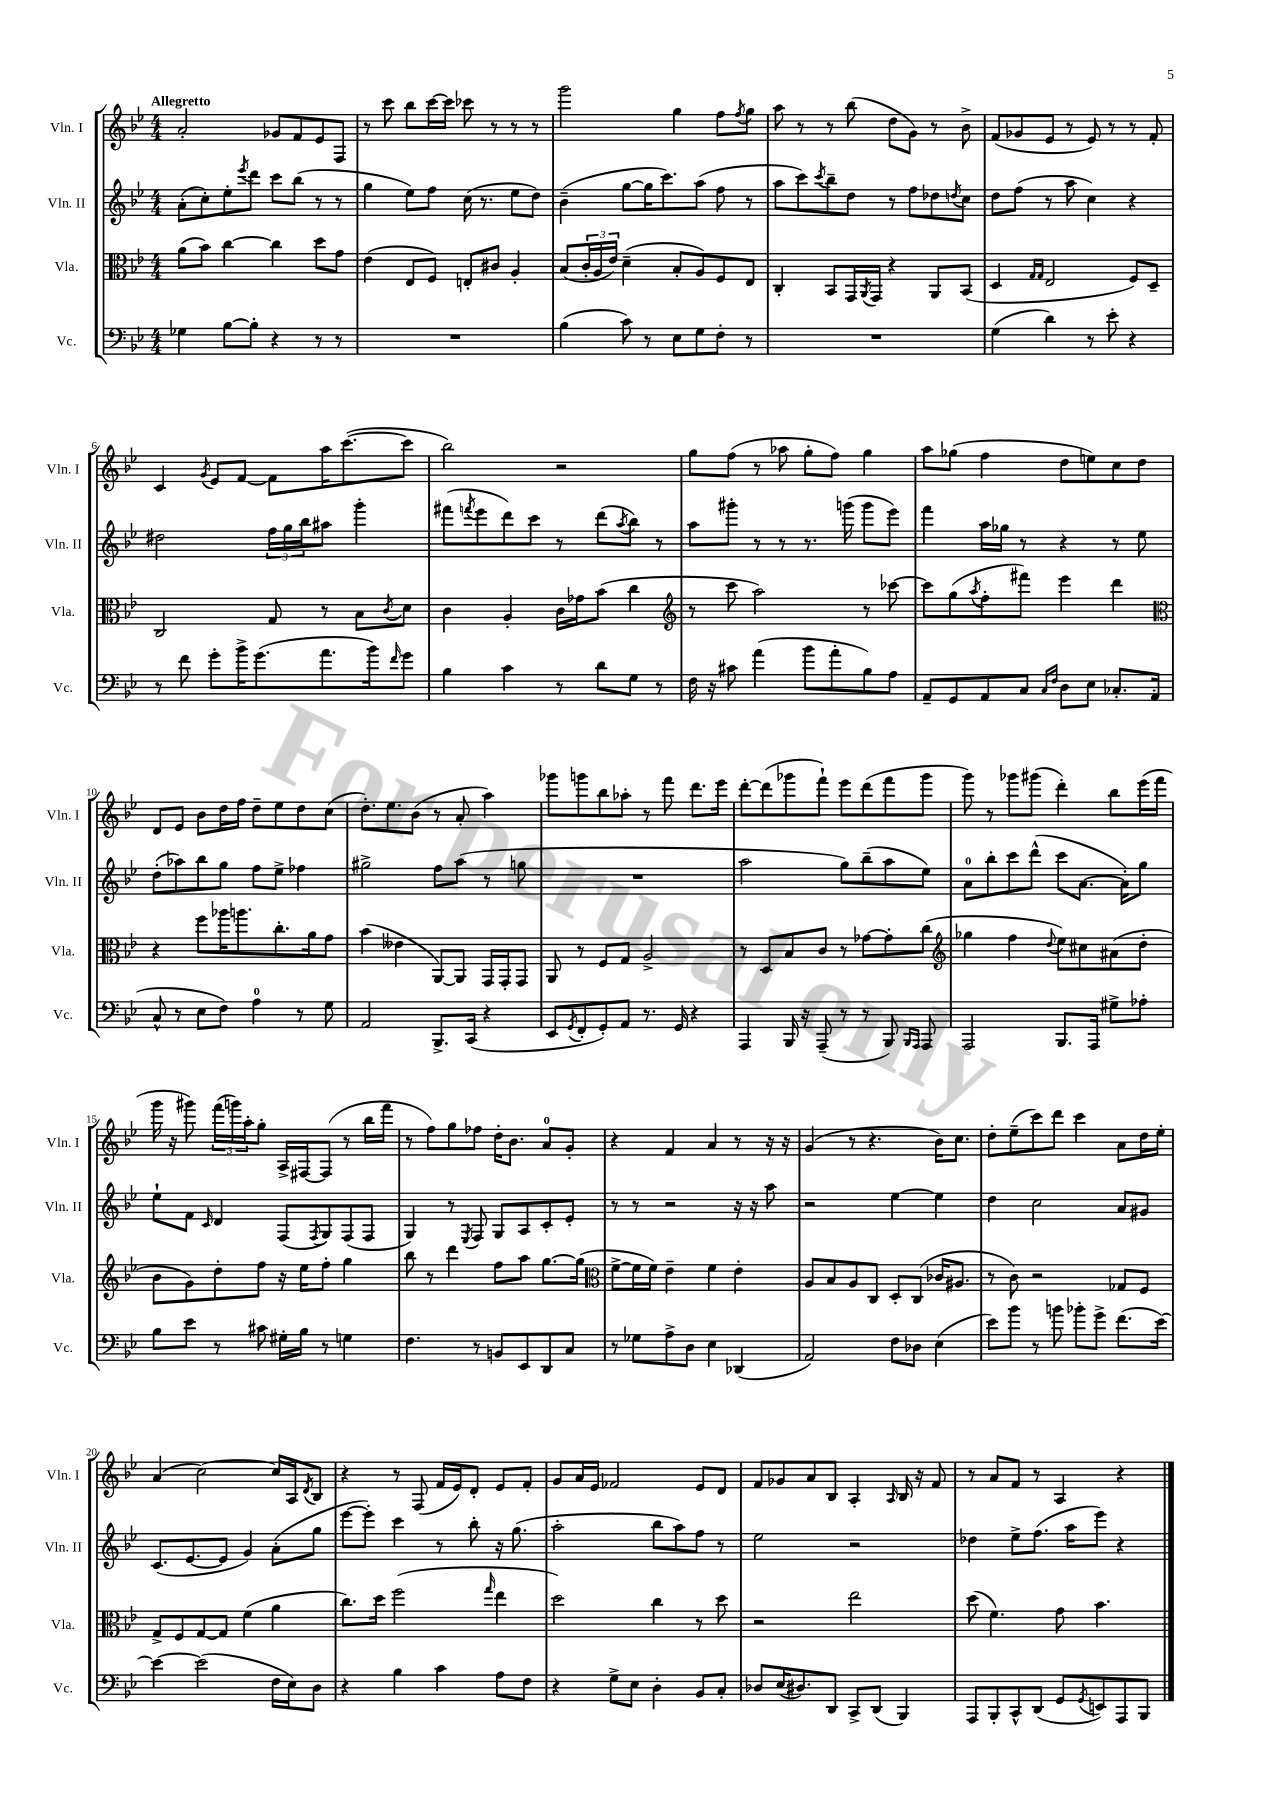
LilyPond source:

<<
\new StaffGroup <<
\new Staff = "s0" \with { instrumentName = "Vln. I" shortInstrumentName = "Vln. I" } {
    \clef treble \key bes \major \numericTimeSignature \time 4/4 \tempo "Allegretto"
    a'2-. ges'8 f'8 ees'8 f8 |
    r8 c'''8 bes''8 c'''16~ c'''16 ces'''8 r8 r8 r8 |
    g'''2 g''4 f''8 \acciaccatura { f''8 } g''8 |
    a''8 r8 r8 bes''8( d''8 g'8) r8 bes'8-> |
    f'8( ges'8 ees'8 r8 ees'8) r8 r8 f'8-. |
    c'4 \acciaccatura { g'8 } ees'8 f'8~ f'8 a''16 c'''8.~( c'''8 |
    bes''2) r2 |
    g''8 f''8( r8 aes''8 g''8-. f''8) g''4 |
    a''8 ges''8( f''4 d''8 e''8) c''8 d''8 |
    d'8 ees'8 bes'8 d''16 f''16 d''8-- ees''8 d''8 c''8( |
    d''8.-.) ees''8. bes'8( r8 a'8-. a''4) |
    ges'''8 g'''8 bes''8 aes''8-. r8 f'''8 d'''8. ees'''16 |
    d'''8~-. d'''8( ges'''8 f'''8-!) ees'''8 d'''8( f'''8 ges'''8 |
    g'''8) r8 ges'''8 gis'''8( d'''4-.) bes''8 ees'''16( f'''16 |
    g'''16 r16 gis'''8) \tuplet 3/2 { f'''16( g'''16) a''16-. } g''8-. a16-> fis16~ fis8( r8 bes''16 f'''16 |
    r8 f''8) g''8 fes''8 d''16-. bes'8. a'8-0 g'8-. |
    r4 f'4 a'4 r8 r16 r16 |
    g'4( r8 r4. bes'16) c''8. |
    d''8-. ees''8--( c'''8) d'''8 c'''4 a'8 d''16 ees''16-. |
    a'4( c''2~) c''16 a16 \acciaccatura { d'8 } bes8 |
    r4 r8 f8( f'16 ees'16) d'8-. ees'8 f'8-. |
    g'8 a'16 ees'16 fes'2 ees'8 d'8 |
    f'8 ges'8 a'8 bes8 a4-. \grace { a16 } bes16 r16 f'8 |
    r8 a'8 f'8 r8 a4 r4 \bar "|." |
}
\new Staff = "s1" \with { instrumentName = "Vln. II" shortInstrumentName = "Vln. II" } {
    \clef treble \key bes \major \numericTimeSignature \time 4/4
    a'8-.( c''8-.) ees''8-. \acciaccatura { ees'''8 } d'''8 c'''8 bes''8( r8 r8 |
    g''4 ees''8) f''8 c''16( r8. ees''8 d''8) |
    bes'4--( g''8~ g''16 c'''8.) a''8( f''8 r8 |
    a''8 c'''8) \acciaccatura { c'''8 } bes''8-- d''8 r8 f''8 des''8 \acciaccatura { d''8 } c''8 |
    d''8 f''8( r8 a''8 c''4) r4 |
    dis''2 \tuplet 3/2 { f''16 g''16 bes''16 } ais''8 g'''4-. |
    fis'''8( \acciaccatura { f'''8 } ees'''8 d'''8) c'''8 r8 d'''8( \acciaccatura { a''8 } bes''8) r8 |
    a''8 gis'''8-. r8 r8 r8. g'''16( g'''8 ees'''8) |
    f'''4 a''16 ges''16 r8 r4 r8 ees''8 |
    d''8-.( aes''8) bes''8 g''8 f''8 ees''8-> fes''4 |
    gis''2-> f''8 a''8( r8 g''8 |
    R1 |
    a''2 g''8) bes''8--( a''8 ees''8) |
    a'8-0 bes''8-. c'''8 d'''8-^( c'''8 a'8.~ a'16-.) g''8 |
    ees''8-! f'8 \grace { c'16 } d'4 f8( \acciaccatura { f8 } g8) f8( f8 |
    g4) r8 \acciaccatura { ees8 } f8 g8 a8 c'8-. ees'8-. |
    r8 r8 r2 r16 r16 a''8 |
    r2 ees''4~ ees''4 |
    d''4 c''2 a'8 gis'8 |
    c'8.( ees'8.~ ees'8 g'4) a'8-.( g''8 |
    ees'''8~ ees'''8-.) c'''4 r8 bes''8-. r16 g''8.( |
    a''2-. bes''8 a''8) f''8 r8 |
    ees''2 r2 |
    des''4 ees''8-> f''8.( a''16 ees'''8) r4 \bar "|." |
}
\new Staff = "s2" \with { instrumentName = "Vla." shortInstrumentName = "Vla." } {
    \clef alto \key bes \major \numericTimeSignature \time 4/4
    a'8( bes'8) c''4~ c''4 d''8 g'8 |
    ees'4( ees8 f8) e8-. cis'8 a4-. |
    bes8( \tuplet 3/2 { c'16-. a16 ees'16) } d'4--( bes8-. a8) f8 ees8 |
    c4-. bes,8 g,16 \acciaccatura { a,8 } g,16 r4 a,8 bes,8( |
    d4 \grace { g16 g16 } ees2 f8) d8-- |
    c2 g8 r8 bes8 \acciaccatura { c'8 } d'8 |
    c'4 a4-. c'16 ges'16 bes'8( c''4 |
    \clef treble r8 c'''8 a''2) r8 ces'''8~ |
    ces'''8 g''8( \acciaccatura { a''8 } f''8-. fis'''8) ees'''4 d'''4 |
    \clef alto r4 f''8 aes''16 a''8. c''8.-. a'16 g'8 |
    bes'4( eeses'4 a,8~) a,8 g,16 g,16-. g,8 |
    a,8 r8 f8 g8 a2-> |
    r8 d8 bes8 c'8 r8 ges'8~ ges'8-. c''8( |
    \clef treble ges''4 f''4 \appoggiatura { d''8 } ees''8) cis''8 ais'8( d''8-. |
    bes'8 g'8) d''8-. f''8 r16 ees''16 f''8-. g''4 |
    bes''8 r8 d'''4 f''8 a''8 g''8.~ g''16( |
    \clef alto f'8~-> f'16 f'16) ees'4-- f'4 ees'4-. |
    a8 bes8 a8 c8 d8-. c8( ces'16 ais8. |
    r8 c'8) r2 ges8 f8 |
    g8-> f8 g8~ g8 f'4( a'4 |
    c''8.) d''16 f''2( \grace { g''16 } ees''4 |
    d''2) c''4 r8 d''8 |
    r2 ees''2 |
    d''8( f'4.) g'8 bes'4. \bar "|." |
}
\new Staff = "s3" \with { instrumentName = "Vc." shortInstrumentName = "Vc." } {
    \clef bass \key bes \major \numericTimeSignature \time 4/4
    ges4 bes8~ bes8-. r4 r8 r8 |
    R1 |
    bes4( c'8) r8 ees8 g8 f8-. r8 |
    R1 |
    g4( d'4) r8 ees'8-. r4 |
    r8 f'8 g'8-. bes'16-> g'8.( a'8. bes'16) \grace { f'16 } g'8 |
    bes4 c'4 r8 d'8 g8 r8 |
    f16 r16 cis'8 a'4( bes'8 a'8-. bes8) a8 |
    a,8-- g,8 a,8 c8 \grace { c16 f16 } d8 ees8 ces8.-. a,16( |
    c8-^ r8 ees8 f8) a4-0 r8 g8 |
    a,2 bes,,8.-> c,16( r4 |
    ees,8 \acciaccatura { g,8 } f,8-. g,8-.) a,8 r8. g,16 r4 |
    a,,4 bes,,16 r16 a,,8--( r8 r8 bes,,8) \grace { bes,,16 a,,16 } a,,8 |
    a,,2 bes,,8. a,,16 gis8-> aes8-. |
    bes8 ees'8 r8 cis'8 gis16-. bes16 r8 g4 |
    f4. r8 b,8 ees,8 d,8 c8 |
    r8 ges8 a8-> d8 ees4 des,4( |
    a,2) f8 des8 ees4( |
    ees'8) bes'8 r8 b'8 bes'8-. g'8-> f'8.( ees'16~) |
    ees'4~ ees'2( f16 ees16) d8 |
    r4 bes4 c'4 a8 f8 |
    r4 g8-> ees8 d4-. bes,8 c8-. |
    des8 ees16( dis8.) d,8 c,8-> d,8( bes,,4) |
    a,,8 bes,,8-. c,8-^ d,8( g,8 \acciaccatura { g,8 } e,8) a,,8 bes,,8 \bar "|." |
}
>>
>>
